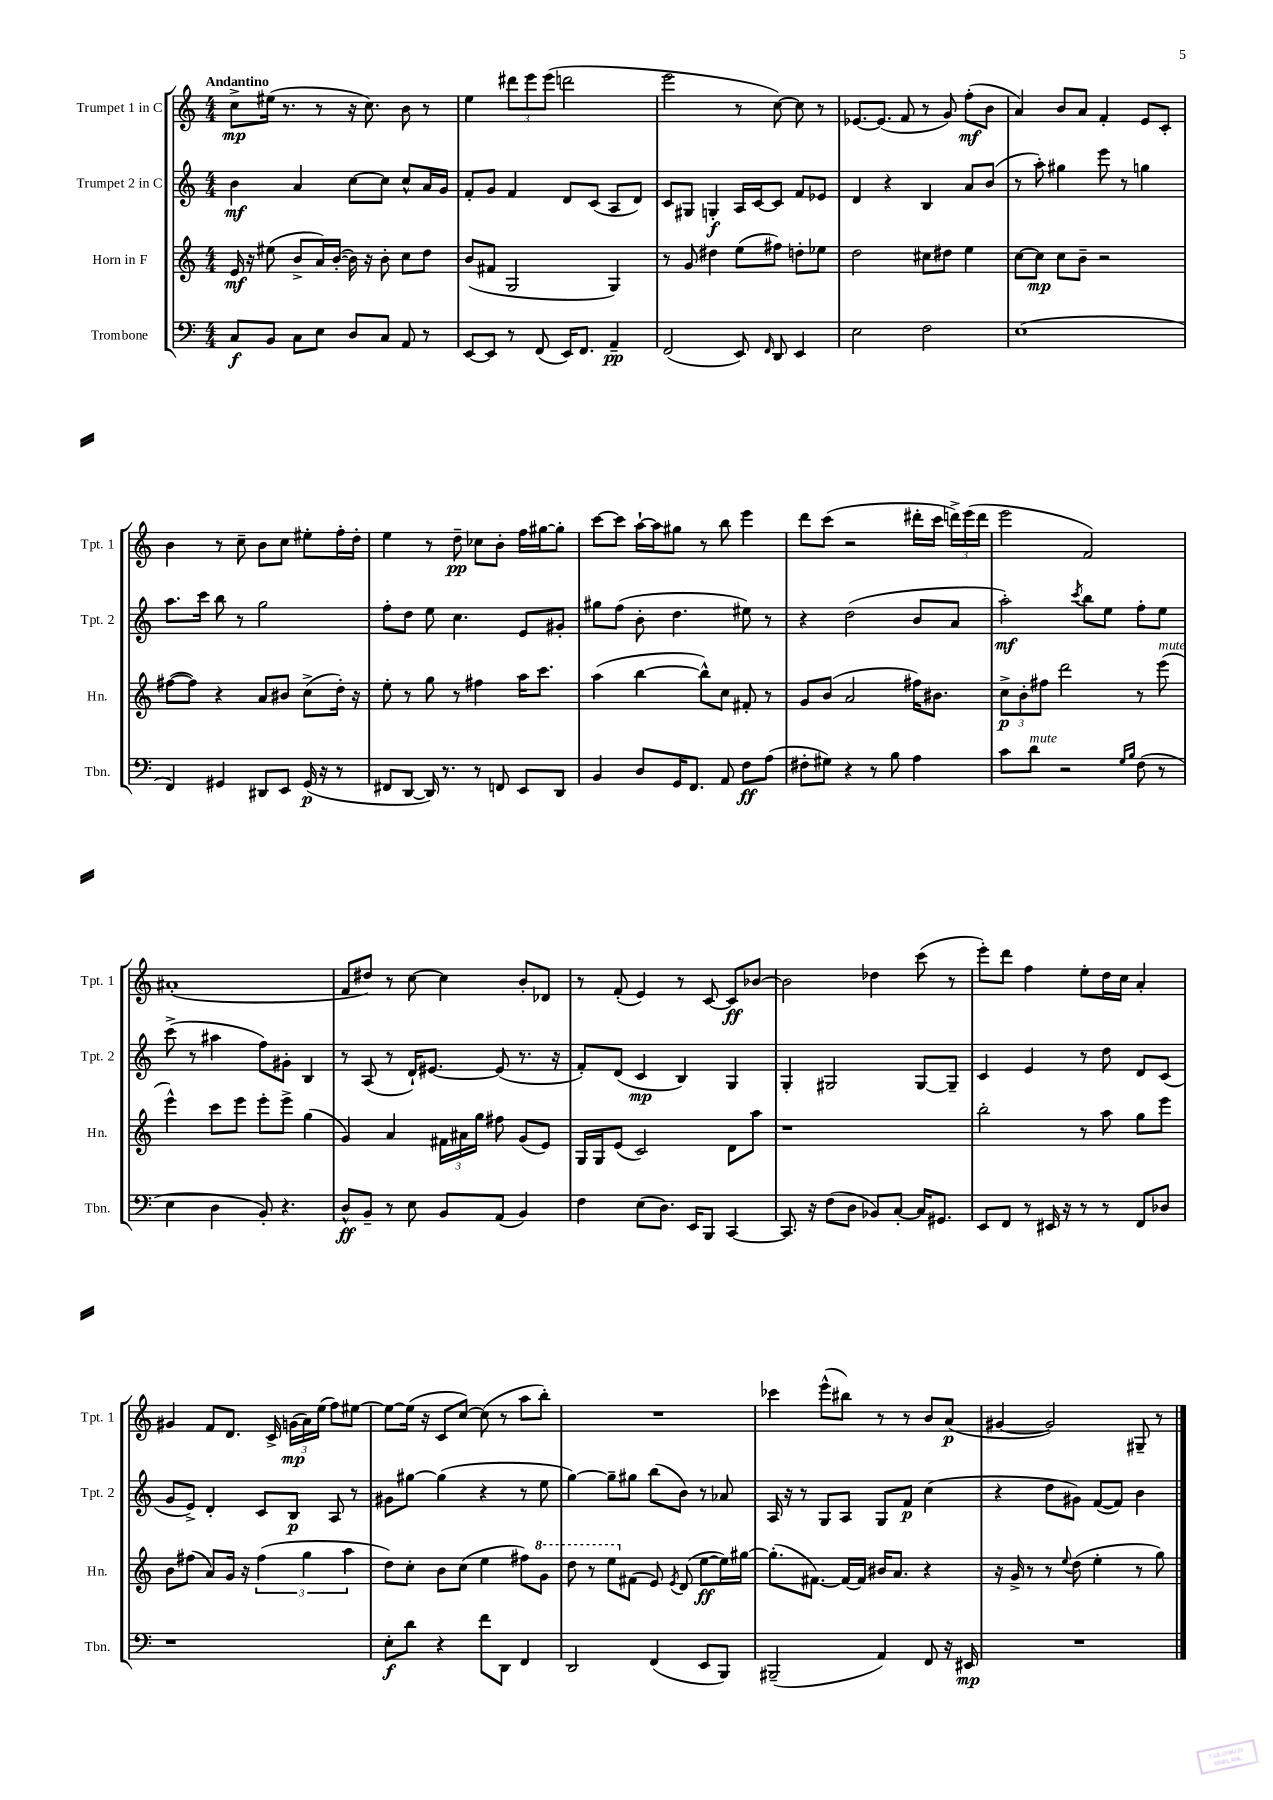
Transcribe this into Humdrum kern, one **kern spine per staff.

**kern	**kern	**kern	**kern
*staff4	*staff3	*staff2	*staff1
*clefF4	*clefG2	*clefG2	*clefG2
*k[]	*k[]	*k[]	*k[]
*M4/4	*M4/4	*M4/4	*M4/4
8C	16e	4b	8cc^
.	16r	.	.
8BB	(8ee#	.	(16ee#
.	.	.	8.r
8C	8b^	4a	.
8E	16a)	.	8r
.	([16b'	.	.
8D	16b])	[8cc	16r
.	16r	.	8.cc)
8C	8b'	8cc]	.
8AA	8cc	8cc^^	8b
8r	8dd	16a	8r
.	.	16g	.
=	=	=	=
[8EE	(8b	8f'	4ee
8EE]	8f#	8g	.
8r	2G	4f	12ddd#
.	.	.	12eee
(8FF	.	.	.
.	.	.	(12eee
16EE)	.	8d	2ddd
8.FF	.	.	.
.	.	(8c	.
4AA~	4G)	8A	.
.	.	8d)	.
=	=	=	=
(2FF	8r	8c	2eee
.	8g	8G#	.
.	4dd#	4G'	.
8EE)	(8ee	16A	8r
.	.	[16c	.
16qqFF	.	.	.
8DD	8ff#)	8c]	[8cc)
4EE	8dd'	8f	8cc]
.	8ee-	8e-	8r
=	=	=	=
2E	2dd	4d	[8.e-
.	.	.	(8.e-]
.	.	4r	.
.	.	.	8f
2F	8cc#	4B	8r
.	8dd#	.	8g)
.	4ee	8a	(8ff'
.	.	(8b	8b
=	=	=	=
(1E	[8cc	8r	4a)
.	8cc]	8aa')	.
.	8cc	4gg#	8b
.	8b~	.	8a
.	2r	8eee	4f'
.	.	8r	.
.	.	4gg	8e
.	.	.	8c'
=	=	=	=
4FF)	([8ff#	8.aa	4b
.	8ff#])	.	.
.	.	16ccc	.
4GG#	4r	8bb	8r
.	.	8r	8cc~
8DD#	8a	2gg	8b
8EE	8b#	.	8cc
(16GG#	(8cc^	.	8ee#'
16r	.	.	.
8r	16dd')	.	16ff'
.	16r	.	16dd'
=	=	=	=
8FF#	8ee'	8ff'	4ee
[8DD	8r	8dd	.
16DD])	8gg	8ee	8r
8.r	.	.	.
.	8r	4.cc	8dd~
8r	4ff#	.	8cc-
8FF	.	.	8b'
8EE	16aa	8e	16ff
.	8.ccc	.	[16gg#
8DD	.	8g#'	8gg#']
=	=	=	=
4BB	(4aa	8gg#	[8ccc
.	.	(8ff	8ccc]
8D	[4bb	8b'	[16aa`
.	.	.	16aa]
16GG	.	4.dd	8gg#
8.FF	.	.	.
.	8bb^^])	.	8r
8AA	8cc	.	8bb
8F	8f#'	8ee#)	4eee
(8A	8r	8r	.
=	=	=	=
8F#'	8g	4r	8ddd
8G#)	(8b	.	(8ccc
4r	2a	(2dd	2r
8r	.	.	.
8B	.	.	.
4A	16ff#)	8b	16ddd#'
.	8.b#	.	16ccc
.	.	8a	24ddd^)
.	.	.	(24eee
.	.	.	24ddd
=	=	=	=
8c	12cc^	2aa')	2eee
.	12b'	.	.
8d	.	.	.
.	12ff#	.	.
2r	2ddd	.	.
.	.	8qccc	.
.	.	8bb	2f)
.	.	8ee	.
16qqG	.	.	.
16qqB	.	.	.
(8F	8r	8ff'	.
8r	(8eee	8ee	.
=	=	=	=
4E	4eee^^)	(8ccc^	(1a#'
.	.	8r	.
4D	8ccc	4aa#	.
.	8eee	.	.
8BB')	8eee'	8ff)	.
4.r	8eee^	8g#'	.
.	(4gg	4B	.
=	=	=	=
8D^^	4g)	8r	8f
8BB~	.	(8A	8dd#)
8r	4a	8r	8r
8E	.	16d`)	[8cc
.	.	[8.e#	.
8BB	24f#	.	4cc]
.	24a#	.	.
.	24gg	.	.
(8AA	8ff#	(8e#]	.
4BB)	(8g	8.r	8b'
.	8e)	.	8d-
.	.	16r	.
=	=	=	=
4F	16G	8f')	8r
.	16G	.	.
.	(8e	(8d	(8f'
(8E	2c)	4c	4e)
8.D)	.	.	.
.	.	4B)	8r
16EE	.	.	.
8BBB	.	.	[8c
[4CC	8d	4G	8c]
.	8aa	.	[8b-
=	=	=	=
8.CC]	1r	4G'	2b-]
16r	.	.	.
(8F	.	2G#	.
8D	.	.	.
8BB-)	.	.	4dd-
[8C'	.	.	.
16C]	.	[8G#	(8ccc
8.GG#	.	.	.
.	.	8G#~]	8r
=	=	=	=
8EE	2bb'	4c	8eee')
8FF	.	.	8ddd
8r	.	4e	4ff
16EE#	.	.	.
16r	.	.	.
8r	8r	8r	8ee'
8r	8aa	8dd	16dd
.	.	.	16cc
8FF	8gg	8d	4a'
8D-	8eee	(8c	.
=	=	=	=
1r	8b	8g	4g#
.	(8ff#	8e^)	.
.	8a)	4d'	8f
.	16g	.	8.d
.	16r	.	.
.	(6ff#	8c	.
.	.	.	16c^
.	.	8B	(24g
.	6gg	.	24a)
.	.	.	(24ee
.	.	8A	8ff)
.	6aa	.	.
.	.	8r	[8ee#
=	=	=	=
8E'	8dd)	8g#	8ee#_
8d	8cc'	[8gg#	(16ee#]
.	.	.	16r
4r	8b	(4gg#]	8c
.	(8cc	.	[8cc)
8f	4ee	4r	(8cc]
8DD	.	.	8r
4FF	8ff#)	8r	8aa
.	8gg	8ee	8bb')
=	=	=	=
2DD	8ddd	[4gg)	1r
.	8r	.	.
.	8eee	8gg~]	.
.	(8f#	8gg#	.
(4FF	8e)	(8bb	.
.	8qe	.	.
.	(8d	8b)	.
8EE	[8ee	8r	.
8BBB)	16ee])	8a-	.
.	[16gg#	.	.
=	=	=	=
(2BBB#~	(8.gg#']	16A	4ccc-
.	.	16r	.
.	.	8r	.
.	[8.f#)	.	.
.	.	8G	(8eee^^
.	16f#_	8A	8bb#)
.	16f#]	.	.
4AA)	16b#	8G	8r
.	8.a	.	.
.	.	8f	8r
8FF	4r	(4cc	8b
16r	.	.	(8a
16EE#	.	.	.
=	=	=	=
1r	16r	4r	[4g#
.	16g^	.	.
.	8r	.	.
.	8r	8dd	2g#])
.	8qqee	.	.
.	(8dd	8g#)	.
.	4ee'	([8f	.
.	.	8f])	.
.	8r	4b	8G#~
.	8gg)	.	8r
==	==	==	==
*-	*-	*-	*-
